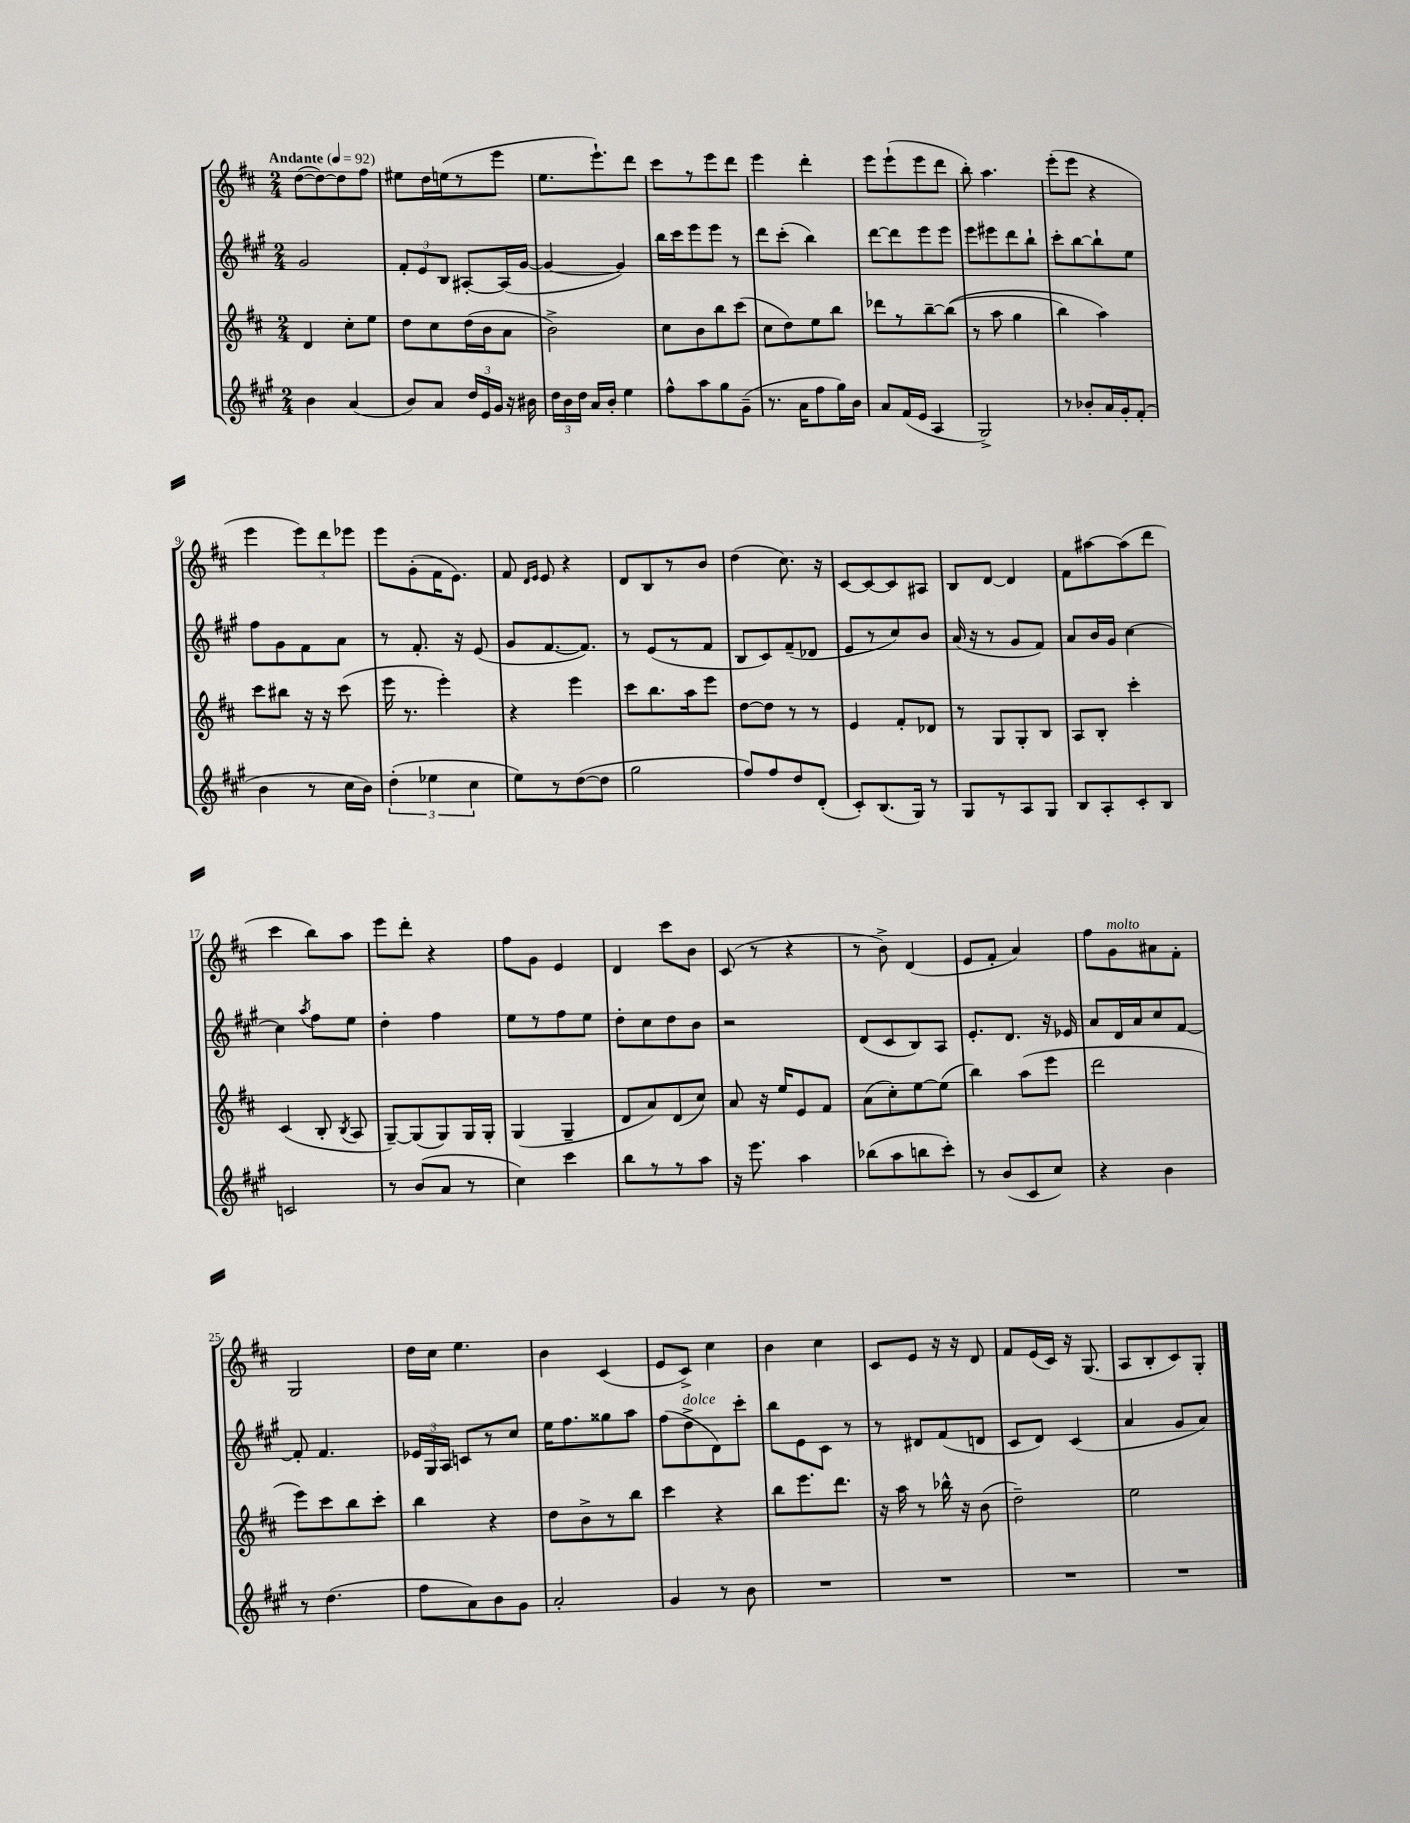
<<
\new StaffGroup <<
\new Staff = "s0" {
    \clef treble \key d \major \numericTimeSignature \time 2/4 \tempo "Andante" 4 = 92
    \autoBeamOff d''8[~( d''8~) d''8 fis''8] |
    eis''8[ d''16 e''16( r8 e'''8] |
    e''8.[ e'''8.-!) d'''8] |
    cis'''8[ r8 e'''8 d'''8] |
    e'''4 d'''4-. |
    e'''8[ e'''8-!( e'''8 d'''8] |
    b''8-.) a''4. |
    e'''8[-.( e'''8] r4 |
    e'''4 \tuplet 3/2 { e'''8[) d'''8 ees'''8] } |
    e'''8[ g'8-.( fis'16 e'8.]) |
    fis'8 \grace { d'16[ e'16] } e'8 r4 |
    d'8[ b8 r8 b'8] |
    d''4( cis''8.) r16 |
    cis'8[~ cis'8~ cis'8 ais8] |
    b8[ d'8]~ d'4 |
    fis'8[ ais''8~ ais''8( d'''8] |
    cis'''4 b''8[) a''8] |
    e'''8[ d'''8]-. r4 |
    fis''8[ g'8] e'4 |
    d'4 cis'''8[ b'8] |
    cis'8( r8 r4 |
    r8 b'8->) d'4( |
    e'8[ fis'8]-. a'4) |
    fis''8[ g'8^\markup { \italic "molto" } ais'8 fis'8]-. |
    g2 |
    d''16[ cis''16] e''4. |
    b'4 cis'4( |
    e'8[ cis'8]->) cis''4 |
    b'4 cis''4 |
    cis'8[ e'8] r16 r16 d'8 |
    fis'8[ e'16( cis'16]) r16 g8.( |
    a8[ b8-. cis'8) g8]-. \bar "|." |
}
\new Staff = "s1" {
    \clef treble \key a \major \numericTimeSignature \time 2/4
    \autoBeamOff gis'2 |
    \tuplet 3/2 { fis'8[-. e'8 b8] } ais8[~-. ais16( gis'16]~ |
    gis'4~ gis'4) |
    b''16[ cis'''16 e'''8 e'''8] r8 |
    d'''8[ cis'''8]-.( b''4) |
    d'''8[~ d'''8 e'''8 e'''8] |
    e'''8[ eis'''8 d'''8 b''8]-! |
    cis'''8[-. b''8~ b''8-! e''8] |
    fis''8[ gis'8 fis'8 a'8] |
    r8 fis'8.-. r16 e'8( |
    gis'8[ fis'8.~ fis'8.]) |
    r8 e'8[( r8 fis'8] |
    b8[ cis'8) fis'8--( des'8] |
    e'8[ r8 cis''8) b'8] |
    a'16( r16 r8 gis'8[ fis'8]) |
    a'8[ b'16 gis'16] cis''4~ |
    cis''4 \acciaccatura { a''8 } fis''8[ e''8] |
    d''4-. fis''4 |
    e''8[ r8 fis''8 e''8] |
    d''8[-. cis''8 d''8 b'8] |
    r2 |
    d'8[( cis'8 b8) a8] |
    e'8.[-. d'8.] r16 ees'16 |
    a'8[ d'16 a'16 cis''8 fis'8]~ |
    fis'8-. fis'4. |
    \tuplet 3/2 { ees'16[ gis16 a16] } c'8[ r8 cis''8] |
    e''16[ fis''8. gisis''8 a''8] |
    fis''8[( d''8->^\markup { \italic "dolce" } d'8) cis'''8]-. |
    b''8[ e'8 cis'8] r8 |
    r8 dis'8[ fis'8( d'8] |
    cis'8[ d'8]) cis'4( |
    a'4 gis'8[ a'8]) \bar "|." |
}
\new Staff = "s2" {
    \clef treble \key d \major \numericTimeSignature \time 2/4
    \autoBeamOff d'4 cis''8[-. e''8] |
    d''8[ cis''8 d''16( b'16 a'8] |
    b'2->) |
    cis''8[ b'8 b''8 cis'''8]( |
    cis''8[ d''8) e''8 b''8] |
    des'''8[ r8 b''8~-- b''8](\( |
    r8 a''8 g''4 |
    b''4) a''4\) |
    cis'''8[ bis''8] r16 r16 cis'''8( |
    e'''16 r8. e'''4-.) |
    r4 e'''4 |
    cis'''8[ b''8. a''16 e'''8] |
    d''8[~ d''8] r8 r8 |
    e'4 fis'8[-. des'8] |
    r8 g8[ g8-. b8] |
    a8[ b8]-. cis'''4-. |
    cis'4( b8-. \acciaccatura { b8 } a8 |
    g8[~--) g8( g8) g16 g16]-. |
    g4( g4-- |
    d'8[ a'8) d'8( cis''8]) |
    a'8 r16 e''16[ e'8 fis'8] |
    a'8[( cis''8-.) e''8~ e''8]( |
    b''4) a''8[( e'''8] |
    d'''2 |
    e'''8[) cis'''8 b''8 cis'''8]-. |
    b''4 r4 |
    d''8[ b'8-> r8 b''8] |
    cis'''4 r4 |
    b''8[ e'''8. d'''8.] |
    r16 a''16 r8 bes''16-^ r16 b'8( |
    d''2--) |
    e''2 \bar "|." |
}
\new Staff = "s3" {
    \clef treble \key a \major \numericTimeSignature \time 2/4
    \autoBeamOff b'4 a'4( |
    b'8[) a'8] \tuplet 3/2 { d''16[ e'16 gis'16] } r16 bis'16 |
    \tuplet 3/2 { d''16[ b'16 d''16] } a'16[ b'16]-. e''4 |
    fis''8[-^ a''8 gis''8 gis'8]--( |
    r8. a'16[ fis''8 gis''16) b'16] |
    a'8[ fis'16( e'16] a4 |
    gis2->) |
    r8 bes'8[-. a'16 gis'16-. fis'8]-.( |
    b'4 r8 cis''16[ b'16]) |
    \tuplet 3/2 { d''4-.( ees''4 cis''4 } |
    e''8[) r8 d''8~( d''8] |
    gis''2 |
    fis''8[) fis''8 d''8 d'8]-.( |
    cis'8[-.) b8.( gis16]) r8 |
    gis8[ r8 a8 gis8] |
    b8[ a8-. cis'8-. b8] |
    c'2 |
    r8 b'8[( a'8] r8 |
    cis''4) cis'''4 |
    b''8[ r8 r8 a''8] |
    r16 e'''8. a''4 |
    bes''8[( a''8 b''8 cis'''8]-.) |
    r8 b'8[( cis'8 cis''8]) |
    r4 b'4 |
    r8 d''4.( |
    fis''8[ a'8) b'8 gis'8] |
    a'2-. |
    gis'4 r8 b'8 |
    R2 |
    R2 |
    R2 |
    R2 \bar "|." |
}
>>
>>
